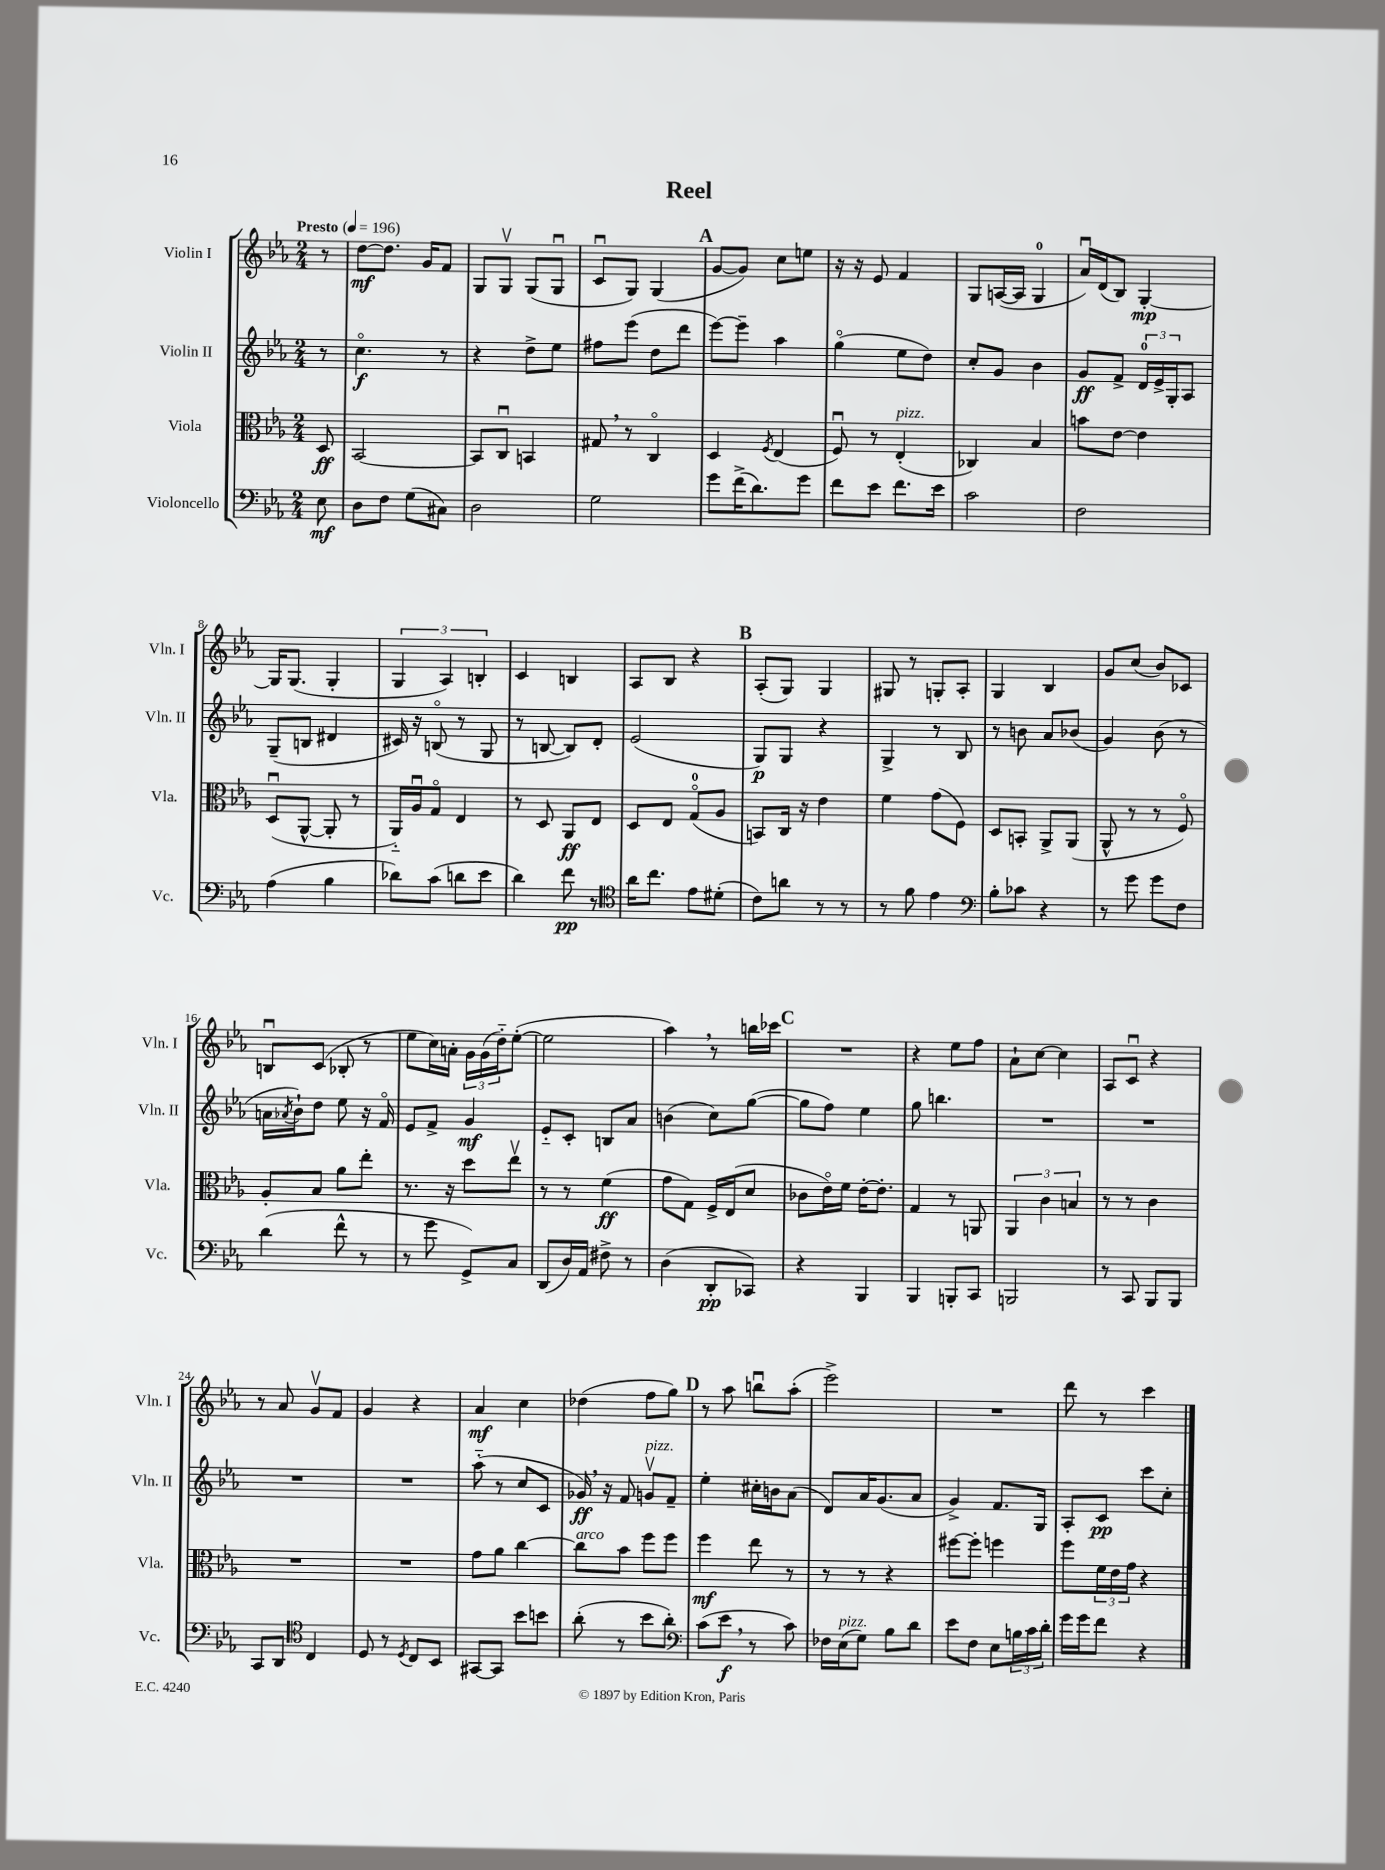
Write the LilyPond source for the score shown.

\header { title = "Reel" }
<<
\new StaffGroup <<
\new Staff = "s0" \with { instrumentName = "Violin I" shortInstrumentName = "Vln. I" } {
    \clef treble \key ees \major \numericTimeSignature \time 2/4 \partial 8 \tempo "Presto" 4 = 196
    r8 |
    d''8~\mf d''8. g'16 f'8 |
    g8 g8\upbow g8( g8\downbow |
    c'8\downbow g8) g4( |
    \mark \markup { \bold "A" } g'8~ g'8) c''8 e''8 |
    r16 r16 ees'8 f'4 |
    g8 a16~( a16 g4-0 |
    aes'16\downbow) d'16( bes8) g4~-.\mp |
    g16 g8.( g4-. |
    \tuplet 3/2 { g4 aes4) b4-. } |
    c'4 b4 |
    aes8 bes8 r4 |
    \mark \markup { \bold "B" } aes8-.( g8) g4 |
    gis8 r8 g8-. aes8-. |
    g4 bes4 |
    g'8 c''8( bes'8) ces'8 |
    b8\downbow c'8( bes8-. r8 |
    ees''8 c''16) a'16-. \tuplet 3/2 { g'16 g'16( d''16-_) } ees''8~-.( |
    ees''2 |
    aes''4) \breathe r8 b''16 ces'''16 |
    \mark \markup { \bold "C" } R2 |
    r4 ees''8 f''8 |
    aes'8-! c''8~ c''4 |
    aes8 c'8\downbow r4 |
    r8 aes'8 g'8\upbow f'8 |
    g'4 r4 |
    aes'4\mf c''4 |
    des''4( f''8 g''8) |
    \mark \markup { \bold "D" } r8 aes''8 b''8\downbow aes''8-.( |
    ees'''2->) |
    R2 |
    d'''8 r8 c'''4 \bar "|." |
}
\new Staff = "s1" \with { instrumentName = "Violin II" shortInstrumentName = "Vln. II" } {
    \clef treble \key ees \major \numericTimeSignature \time 2/4 \partial 8
    r8 |
    c''4.\flageolet\f r8 |
    r4 d''8-> ees''8 |
    fis''8 ees'''8( d''8 d'''8 |
    \mark \markup { \bold "A" } ees'''8~) ees'''8-- aes''4 |
    g''4\flageolet( ees''8 d''8) |
    c''8-. g'8 bes'4 |
    g'8\ff f'8-> \tuplet 3/2 { d'16-0 ees'16-> g16-. } aes8 |
    g8--( b8 dis'4 |
    cis'16) r16 b8\flageolet( r8 g8 |
    r8 b8~ b8) d'8-. |
    ees'2( |
    \mark \markup { \bold "B" } g8\p) g8 r4 |
    g4-> r8 bes8 |
    r8 b'8 aes'8 bes'8( |
    g'4) bes'8( r8 |
    a'16 \acciaccatura { aes'8 } bes'16-!) d''8 ees''8 r16 f'16\flageolet |
    ees'8 f'8-> g'4\mf |
    ees'8-_ c'8-. b8 aes'8 |
    b'4( c''8) g''8~( |
    \mark \markup { \bold "C" } g''8 f''8) ees''4 |
    g''8 b''4. |
    R2 |
    R2 |
    R2 |
    R2 |
    aes''8-_( r8 c''8 c'8 |
    ges'16\ff) \breathe r16 f'8 g'8\upbow^\markup { \italic "pizz." } f'8-- |
    \mark \markup { \bold "D" } ees''4-. cis''16-. b'16 aes'8( |
    d'8) aes'16 g'8.( aes'8 |
    g'4->) f'8. g16 |
    aes8-. c'8\pp c'''8 c''8-. \bar "|." |
}
\new Staff = "s2" \with { instrumentName = "Viola" shortInstrumentName = "Vla." } {
    \clef alto \key ees \major \numericTimeSignature \time 2/4 \partial 8
    d8\ff |
    bes,2~ |
    bes,8 c8\downbow b,4 |
    gis8 \breathe r8 c4\flageolet |
    \mark \markup { \bold "A" } d4 \acciaccatura { f8 } ees4( |
    f8\downbow) r8 ees4-.^\markup { \italic "pizz." }( |
    ces4) bes4 |
    b'8 ees'8~ ees'4 |
    d8\downbow( aes,8~-^ aes,8-. r8 |
    aes,16-_) aes16\downbow g8\flageolet ees4 |
    r8 d8 aes,8\ff ees8 |
    d8 ees8 g8-0\flageolet( aes8 |
    \mark \markup { \bold "B" } b,8) c16 r16 ees'4 |
    f'4 g'8( f8) |
    d8 b,8-. aes,8-> aes,8( |
    aes,8-^ r8 r8 f8\flageolet) |
    aes8-. bes8 aes'8 ees''8-. |
    r8. r16 d''8 ees''8\upbow |
    r8 r8 f'4\ff( |
    g'8 g8) f16-> ees16( d'8 |
    \mark \markup { \bold "C" } ces'8 ees'16\flageolet) f'16 ees'16~-. ees'8.-. |
    g4 r8 a,8 |
    \tuplet 3/2 { aes,4 c'4 b4 } |
    r8 r8 c'4 |
    R2 |
    R2 |
    g'8 aes'8 c''4~ |
    c''8^\markup { \italic "arco" } bes'8 f''8 f''8 |
    \mark \markup { \bold "D" } f''4\mf ees''8 r8 |
    r8 r8 r4 |
    fis''8~ fis''8-. f''4 |
    f''8 \tuplet 3/2 { f'16 ees'16 g'16 } r4 \bar "|." |
}
\new Staff = "s3" \with { instrumentName = "Violoncello" shortInstrumentName = "Vc." } {
    \clef bass \key ees \major \numericTimeSignature \time 2/4 \partial 8
    ees8\mf |
    d8 f8 g8( cis8) |
    d2 |
    g2 |
    \mark \markup { \bold "A" } g'8 f'16->( d'8.) g'8 |
    f'8 ees'8 f'8. ees'16 |
    c'2 |
    f2 |
    aes4( bes4 |
    des'8) c'8( d'8 ees'8 |
    d'4) f'8\pp r8 |
    \clef tenor aes'16 c''8. ees'8 dis'8-.( |
    \mark \markup { \bold "B" } c'8) a'8 r8 r8 |
    r8 f'8 ees'4 |
    \clef bass bes8-. ces'8 r4 |
    r8 g'8 g'8 f8 |
    d'4( f'8-^ r8 |
    r8 g'8 g,8->) c8 |
    d,8( d16) aes,16 fis8-> r8 |
    d4( d,8-.\pp ces,8) |
    \mark \markup { \bold "C" } r4 bes,,4 |
    bes,,4 b,,8-. c,8 |
    b,,2 |
    r8 c,8 bes,,8 bes,,8 |
    c,8 d,8 \clef tenor c4 |
    d8 r8 \acciaccatura { d8 } c8 bes,8 |
    gis,8~ gis,8 bes'8 b'8 |
    aes'8-.( r8 bes'8 aes'8-.) |
    \mark \markup { \bold "D" } \clef bass c'8( ees'8\f \breathe r8 c'8) |
    fes16 ees16^\markup { \italic "pizz." }( g8) bes8 d'8 |
    ees'8 f8 ees8 \tuplet 3/2 { b16 c'16 d'16-. } |
    g'16 g'16 f'8 r4 \bar "|." |
}
>>
>>
